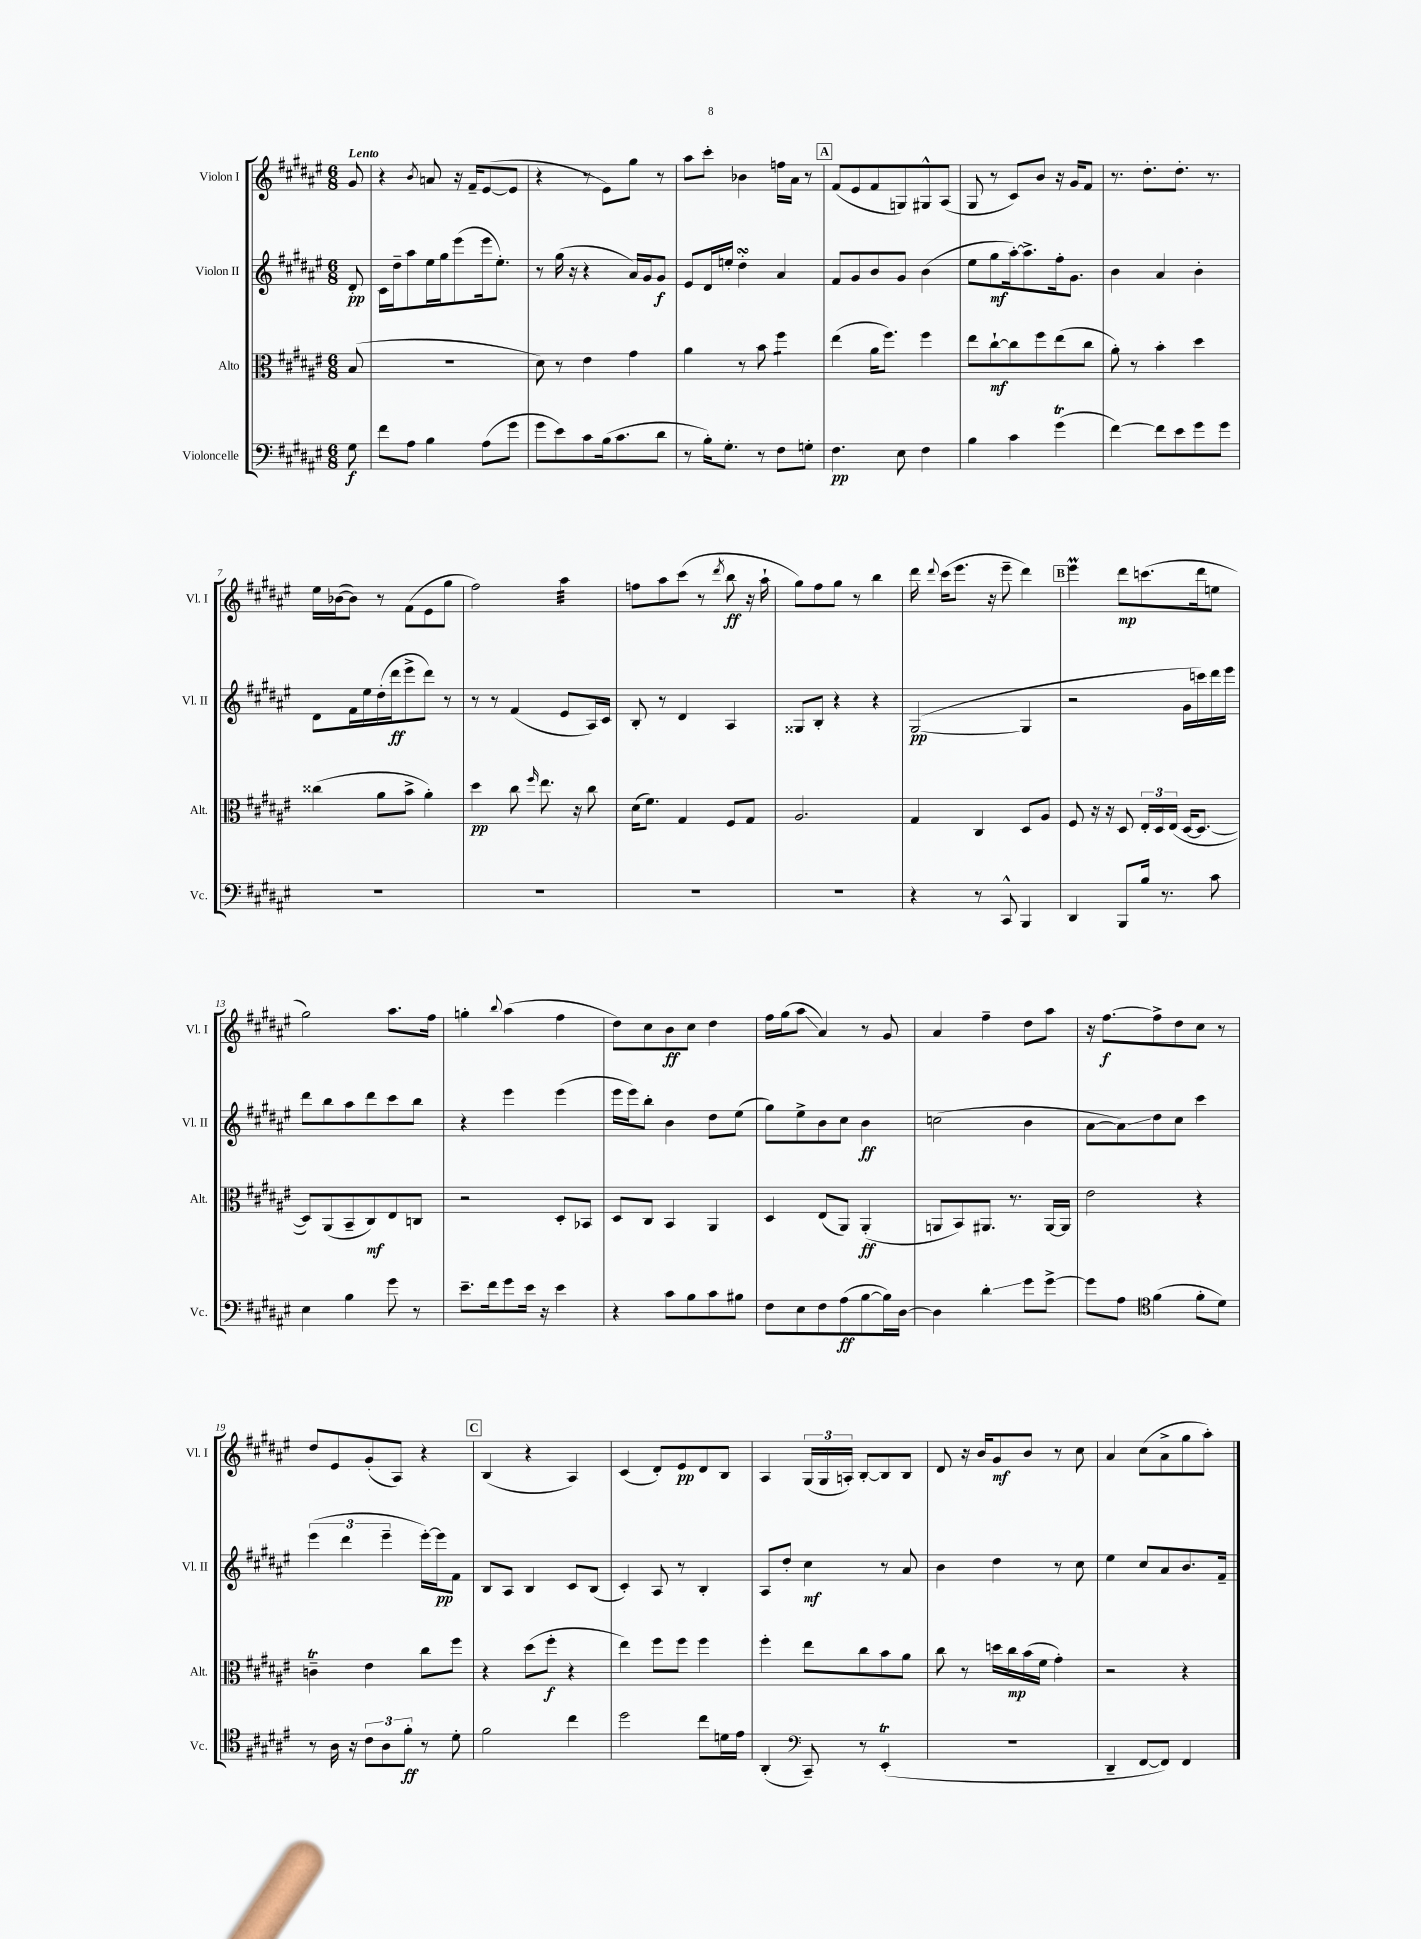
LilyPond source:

<<
\new StaffGroup <<
\new Staff = "s0" \with { instrumentName = "Violon I" shortInstrumentName = "Vl. I" } {
    \clef treble \key fis \major \numericTimeSignature \time 6/8 \partial 8 \tempo "Lento"
    \autoBeamOff gis'8 |
    r4 \acciaccatura { b'8 } a'8 r16 fis'16[-- eis'8~( eis'8] |
    r4 r8 eis'8[) gis''8] r8 |
    ais''8[ cis'''8]-. bes'4 f''16[ ais'16] r8 |
    \mark \markup { \box "A" } fis'8[( eis'8 fis'8 g8) gis8-^ ais8]( |
    gis8 r8 cis'8[) b'8] r16 gis'16[ fis'8] |
    r8. dis''8.[-. dis''8.]-. r8. |
    eis''16[ bes'16~( bes'8]) r8 fis'8[( eis'8 gis''8] |
    fis''2) ais''4:32 |
    f''8[ ais''8 cis'''8]( r8 \acciaccatura { dis'''8 } b''8\ff r16 ais''16-! |
    gis''8[) fis''8 gis''8] r8 b''4 |
    dis'''16 \appoggiatura { dis'''8 } cis'''16[( eis'''8.] r16 eis'''8-- dis'''4) |
    \mark \markup { \box "B" } eis'''4\prall dis'''8[\mp c'''8.( dis'''16 e''8] |
    gis''2) ais''8.[ fis''16] |
    g''4-. \appoggiatura { b''8 } ais''4( fis''4 |
    dis''8[) cis''8 b'8\ff cis''8] dis''4 |
    fis''16[ gis''16( ais''8]\glissando ais'4) r8 gis'8 |
    ais'4 fis''4-- dis''8[ ais''8] |
    r16 fis''8.[~\f fis''8-> dis''8 cis''8] r8 |
    dis''8[ eis'8 gis'8-.( ais8]) r4 |
    \mark \markup { \box "C" } b4( r4 ais4) |
    cis'4( dis'8[-.) eis'8\pp dis'8 b8] |
    ais4 \tuplet 3/2 { gis16[( gis16 a16]-.) } b8[~-. b8 b8] |
    dis'8 r16 b'16[ gis'8\mf b'8] r8 cis''8 |
    ais'4 cis''8[( ais'8-> gis''8 ais''8]-.) \bar "|." |
}
\new Staff = "s1" \with { instrumentName = "Violon II" shortInstrumentName = "Vl. II" } {
    \clef treble \key fis \major \numericTimeSignature \time 6/8 \partial 8
    \autoBeamOff dis'8-.\pp |
    cis'16[ dis''16-- ais''8 eis''16 gis''16 eis'''8( eis'''16 eis''8.]-.) |
    r8 gis''16( r16 r4 ais'16[) gis'16 gis'8]\f |
    eis'8[ dis'16 e''16]-. dis''4-.\turn ais'4 |
    \mark \markup { \box "A" } fis'8[ gis'8 b'8 gis'8] b'4( |
    eis''8[ gis''8\mf ais''16~-.) ais''8.-> fis''16-. gis'8.] |
    b'4 ais'4 b'4-. |
    dis'8[ fis'16 eis''16 dis''16-.( dis'''16\ff eis'''8-> dis'''8]) r8 |
    r8 r8 fis'4( eis'8[ ais16) cis'16] |
    b8-. r8 dis'4 ais4 |
    gisis8[ b8]-. r4 r4 |
    gis2~\pp( gis4 |
    \mark \markup { \box "B" } r2 gis'16[ c'''16) dis'''16 eis'''16] |
    dis'''8[ b''8 ais''8 dis'''8 cis'''8 b''8] |
    r4 eis'''4 eis'''4( |
    eis'''16[ eis'''16) b''8]-. b'4 dis''8[ eis''8]( |
    gis''8[) eis''8-> b'8 cis''8] b'4\ff |
    c''2( b'4 |
    ais'8[~ ais'8\glissando) dis''8 cis''8] cis'''4 |
    \tuplet 3/2 { eis'''4( dis'''4 eis'''4-- } eis'''16[~-.) eis'''16\pp fis'8] |
    \mark \markup { \box "C" } b8[ ais8] b4 cis'8[ b8]( |
    cis'4-.) ais8 r8 b4-. |
    ais8[ dis''8]-. cis''4\mf r8 ais'8 |
    b'4 dis''4 r8 cis''8 |
    eis''4 cis''8[ ais'8 b'8. fis'16]-- \bar "|." |
}
\new Staff = "s2" \with { instrumentName = "Alto" shortInstrumentName = "Alt." } {
    \clef alto \key fis \major \numericTimeSignature \time 6/8 \partial 8
    \autoBeamOff b8( |
    R2. |
    dis'8) r8 eis'4 gis'4 |
    ais'4 r8 b'8 fis''4:8 |
    \mark \markup { \box "A" } eis''4( ais'16[ fis''8.]) fis''4 |
    eis''8[ cis''8~-!\mf cis''8 fis''8 eis''8( cis''8] |
    ais'8-.) r8 b'4-. dis''4 |
    cisis''4( ais'8[ b'8]-> ais'4-.) |
    dis''4\pp cis''8 \grace { fis''16 } eis''8. r16 cis''8 |
    dis'16[( fis'8.]) gis4 fis8[ gis8] |
    ais2. |
    gis4 cis4 dis8[ ais8] |
    \mark \markup { \box "B" } fis8 r16 r16 dis8 \tuplet 3/2 { eis16[-. dis16 eis16]( } dis16[~ dis8.]~ |
    dis8[) ais,8( b,8-- cis8\mf) eis8 c8] |
    r2 dis8[-. bes,8] |
    dis8[ cis8] b,4 ais,4 |
    dis4 eis8[( ais,8]) ais,4-.\ff( |
    a,8[ b,8) ais,8.] r8. ais,16[~ ais,16] |
    eis'2 r4 |
    c'4--\trill eis'4 cis''8[ fis''8] |
    \mark \markup { \box "C" } r4 dis''8[( fis''8]-.\f r4 |
    eis''4) fis''8[ fis''8] fis''4 |
    fis''4-. eis''8[ cis''8 b'8 ais'8] |
    cis''8 r8 d''16[ cis''16\mp b'16( fis'16] gis'4-.) |
    r2 r4 \bar "|." |
}
\new Staff = "s3" \with { instrumentName = "Violoncelle" shortInstrumentName = "Vc." } {
    \clef bass \key fis \major \numericTimeSignature \time 6/8 \partial 8
    \autoBeamOff gis8\f |
    fis'8[ ais8] b4 ais8[( gis'8] |
    gis'8[ eis'8) cis'8 b16( cis'8. dis'8] |
    r8 b16[-.) gis8.]-. r8 fis8[ g8]-. |
    \mark \markup { \box "A" } fis4.\pp eis8 fis4 |
    b4 cis'4 gis'4\trill( |
    fis'4~) fis'8[ eis'8 gis'8 gis'8] |
    R2. |
    R2. |
    R2. |
    R2. |
    r4 r8 cis,8-^ b,,4 |
    \mark \markup { \box "B" } dis,4 b,,8[ b16] r8. cis'8 |
    eis4 b4 gis'8 r8 |
    eis'8.[-- fis'16 gis'8 eis'16] r16 eis'4 |
    r4 cis'8[ b8 cis'8 bis8] |
    fis8[ eis8 fis8 ais8\ff( b8~ b16) dis16]~ |
    dis4 dis'4-.\glissando gis'8[ gis'8]~-> |
    gis'8[ ais8] \clef tenor fis'4( fis'8[-. dis'8]) |
    r8 ais16 r16 \tuplet 3/2 { cis'8[ ais8 fis'8]-.\ff } r8 dis'8-. |
    \mark \markup { \box "C" } fis'2 cis''4 |
    dis''2 cis''8[ d'16 eis'16] |
    ais,4-.( \clef bass cis,8--) r8 eis,4-.\trill( |
    R2. |
    dis,4-- fis,8[~ fis,8]) fis,4 \bar "|." |
}
>>
>>
